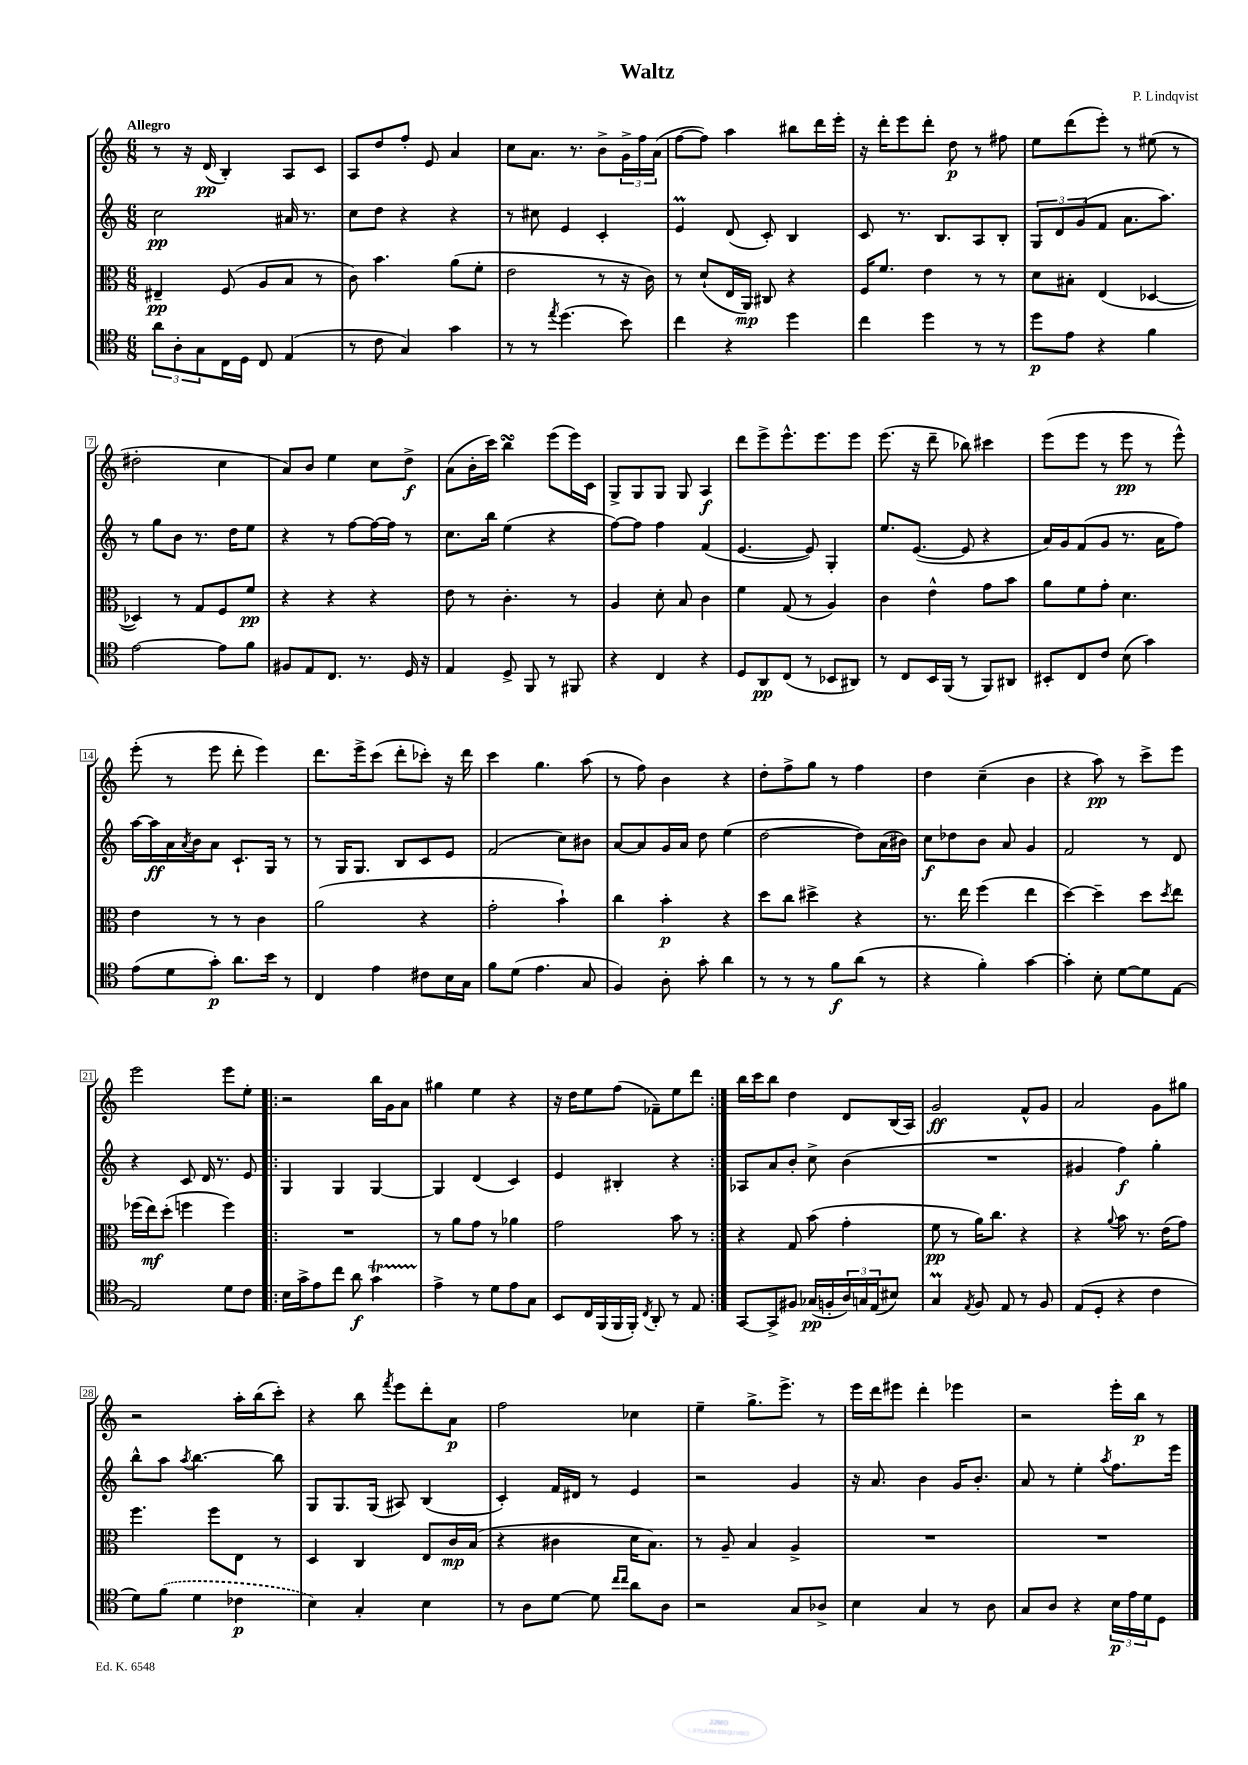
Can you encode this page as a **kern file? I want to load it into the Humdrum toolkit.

**kern	**kern	**kern	**kern
*staff4	*staff3	*staff2	*staff1
*clefC4	*clefC3	*clefG2	*clefG2
*k[]	*k[]	*k[]	*k[]
*M6/8	*M6/8	*M6/8	*M6/8
12a	4E#~	2cc	8r
12A'	.	.	.
.	.	.	16r
12G	.	.	.
.	.	.	(16d
16C	(8F	.	4B')
16D	.	.	.
8C	8A	.	.
(4E	8B	16a#	8A
.	.	8.r	.
.	8r	.	8c
=	=	=	=
8r	8c)	8cc	8A
8c	4.b	8dd	8dd
4G)	.	4r	8ff'
.	.	.	8e
4g	(8a	4r	4a
.	8f'	.	.
=	=	=	=
8r	2e	8r	8cc
8r	.	8cc#	8.a
8qee	.	.	.
(4.dd	.	4e	.
.	.	.	8.r
.	8r	4c'	8b^
8b)	16r	.	24g^
.	.	.	24ff
.	16c)	.	.
.	.	.	(24a
=	=	=	=
4cc	8r	4e	[8ff
.	(8d`	.	8ff])
4r	16E	(8d	4aa
.	16AA)	.	.
.	8C#	8c')	.
4dd	4r	4B	8bb#
.	.	.	16ddd
.	.	.	16eee'
=	=	=	=
4cc	16F	8c	16r
.	8.f	.	16ddd'
.	.	8.r	8eee
4dd	4e	.	8ddd'
.	.	8.B	.
.	.	.	8dd
8r	8r	8A	8r
8r	8r	8B'	8ff#
=	=	=	=
8dd	8d	12G	8ee
.	.	12d	.
8e	8B#'	.	(8ddd
.	.	(12g	.
4r	(4E	8f	8eee')
.	.	8.a	8r
4f	[4D-	.	(8ee#
.	.	8.aa)	.
.	.	.	8r
=	=	=	=
[2e	4D-])	8r	2dd#'
.	.	8gg	.
.	8r	8b	.
.	8G	8.r	.
8e]	8F	.	4cc
.	.	16dd	.
8f	8f	8ee	.
=	=	=	=
8F#	4r	4r	8a)
8E	.	.	8b
8.C	4r	8r	4ee
.	.	[8ff	.
8.r	.	.	.
.	4r	16ff_	8cc
.	.	16ff]	.
16D	.	8r	8dd^
16r	.	.	.
=	=	=	=
4E	8e	8.cc	(8a
.	8r	.	16b'
.	.	16bb	16ccc)
8D^	4.c'	(4ee	4bb
8FF	.	.	.
8r	.	4r	(8eee
8FF#	8r	.	16eee)
.	.	.	16c
=	=	=	=
4r	4A	[8ff)	8G^
.	.	8ff]	8G
4C	8d'	4ff	8G
.	8B	.	8G
4r	4c	(4f	4A
=	=	=	=
8D	4f	[4.e	8ddd
8AA	.	.	8eee^
(8C	(8G	.	8.eee^^
8r	8r	8e])	.
.	.	.	8.eee
8BB-	4A)	4G'	.
8AA#)	.	.	8eee
=	=	=	=
8r	4c	8.ee	(8.eee
8C	.	.	.
.	.	([8.e	16r
16BB	4e^^	.	8ddd~
(16FF	.	.	.
8r	.	8e]	8bb-)
8FF)	8g	4r	4ccc#
8AA#	8b	.	.
=	=	=	=
8BB#'	8a	16a)	(8eee
.	.	16g	.
8C	8f	(8f	8eee
8c	8g'	8g	8r
(8B	4.d	8.r	8eee
4g)	.	.	8r
.	.	16a	.
.	.	8ff)	8eee^^)
=	=	=	=
(8e	4e	[16aa	(8eee'
.	.	16aa]	.
8d	.	16a	8r
.	.	8qa	.
.	.	16b	.
8g')	8r	8a	8eee
8.a	8r	8.c`	8ddd'
.	4c	.	4eee)
16b	.	16G	.
8r	.	8r	.
=	=	=	=
4C	(2a	8r	8.ddd
.	.	16G	.
.	.	8.G	16eee^
4e	.	.	(8ccc
.	.	8B	8ddd'
8c#	4r	8c	8ccc-')
16B	.	8e	16r
16G	.	.	16ddd
=	=	=	=
8f	2g'	(2f	4ccc
(8d	.	.	.
4.e	.	.	4.gg
.	4b`)	8cc)	.
8G	.	8b#	(8aa
=	=	=	=
4F)	4cc	[8a	8r
.	.	8a]	8ff)
8A'	4b'	16g	4b
.	.	16a	.
8g'	.	8dd	.
4a	4r	(4ee	4r
=	=	=	=
8r	8dd	[2dd	8dd'
8r	8cc	.	8ff^
8r	4dd#^	.	8gg
8f	.	.	8r
(8a	4r	8dd])	4ff
8r	.	(16a	.
.	.	16b#)	.
=	=	=	=
4r	8.r	8cc	4dd
.	.	8dd-	.
.	16ee	.	.
4f')	(4ff	8b	(4cc~
.	.	8a	.
[4g	4ee	4g	4b
=	=	=	=
4g']	[4dd)	2f	4r
8B'	4dd~]	.	8aa)
[8d	.	.	8r
8d]	8dd	8r	8ccc^
.	8qdd	.	.
[8E	8ee	8d	8eee
=	=	=	=
2E]	(16ff-	4r	2eee
.	16ee)	.	.
.	(8dd'	.	.
.	4ff	8c	.
.	.	16d	.
.	.	8.r	.
8d	4ff)	.	8eee
8c	.	8e	8ee'
=!|:	=!|:	=!|:	=!|:
16B	2.r	4G	2r
16g^	.	.	.
8e	.	.	.
8cc	.	4G	.
8a	.	.	.
4g	.	[4G	16bb
.	.	.	16g
.	.	.	8a
=	=	=	=
4e^	8r	4G]	4gg#
.	8a	.	.
8r	8g	(4d	4ee
8d	8r	.	.
8e	4a-	4c)	4r
8G	.	.	.
=	=	=	=
8BB	2g	4e	16r
.	.	.	16dd
16C	.	.	8ee
(16FF	.	.	.
16FF	.	4B#'	(8ff
16FF')	.	.	.
8qC	.	.	.
8AA'	.	.	8f-~)
8r	8b	4r	8ee
8E	8r	.	8ddd
=:|!	=:|!	=:|!	=:|!
[8GG	4r	8A-	16bb
.	.	.	16ccc
8GG^]	.	8a	8bb
8F#	8G	8b'	4dd
(16G-	(8b	8cc^	.
16F'	.	.	.
24A)	4g'	(4b	8d
24G	.	.	.
(24E	.	.	.
8B#)	.	.	(16B
.	.	.	16A)
=	=	=	=
4G	8f	2.r	2g
.	8r	.	.
8qE	.	.	.
8F	16a)	.	.
.	8.cc	.	.
8E	.	.	.
8r	4r	.	8f^^
8F	.	.	8g
=	=	=	=
(8E	4r	4g#	2a
8D'	.	.	.
.	8qqa	.	.
4r	8b	4ff)	.
.	8.r	.	.
4c	.	4gg'	8g
.	(16e	.	.
.	8g)	.	8gg#
=	=	=	=
8d)	4.ff	8bb^^	2r
(8f	.	8aa	.
.	.	8qaa	.
4d	.	[4.bb	.
.	8ff	.	.
4c-	8E	.	16aa'
.	.	.	(16bb
.	8r	8bb]	8ccc')
=	=	=	=
4B)	4D	8G	4r
.	.	8.G	.
4G'	4C	.	8bb
.	.	(16G	.
.	.	.	8qfff
.	.	8A#)	8eee
4B	8E	(4B	8ddd'
.	16c	.	8a
.	(16B	.	.
=	=	=	=
8r	4r	4c')	2ff
8A	.	.	.
[8d	4c#	16f	.
.	.	16d#	.
8d]	.	8r	.
16qqcc	.	.	.
16qqcc	.	.	.
8a	16d	4e	4cc-
.	8.B)	.	.
8A	.	.	.
=	=	=	=
2r	8r	2r	4ee~
.	8A~	.	.
.	4B	.	8.gg^
.	.	.	8.eee^
8G	4A^	4g	.
8A-^	.	.	8r
=	=	=	=
4B	2.r	16r	16eee
.	.	8.a	16ddd
.	.	.	8eee#
4G	.	4b	4ddd'
8r	.	16g	4eee-
.	.	8.b'	.
8A	.	.	.
=	=	=	=
8G	2.r	8a	2r
8A	.	8r	.
4r	.	4ee'	.
.	.	8qaa	.
24B	.	8.ff	16eee'
24e	.	.	.
.	.	.	16bb
24d	.	.	.
8D	.	.	8r
.	.	16eee	.
==	==	==	==
*-	*-	*-	*-
